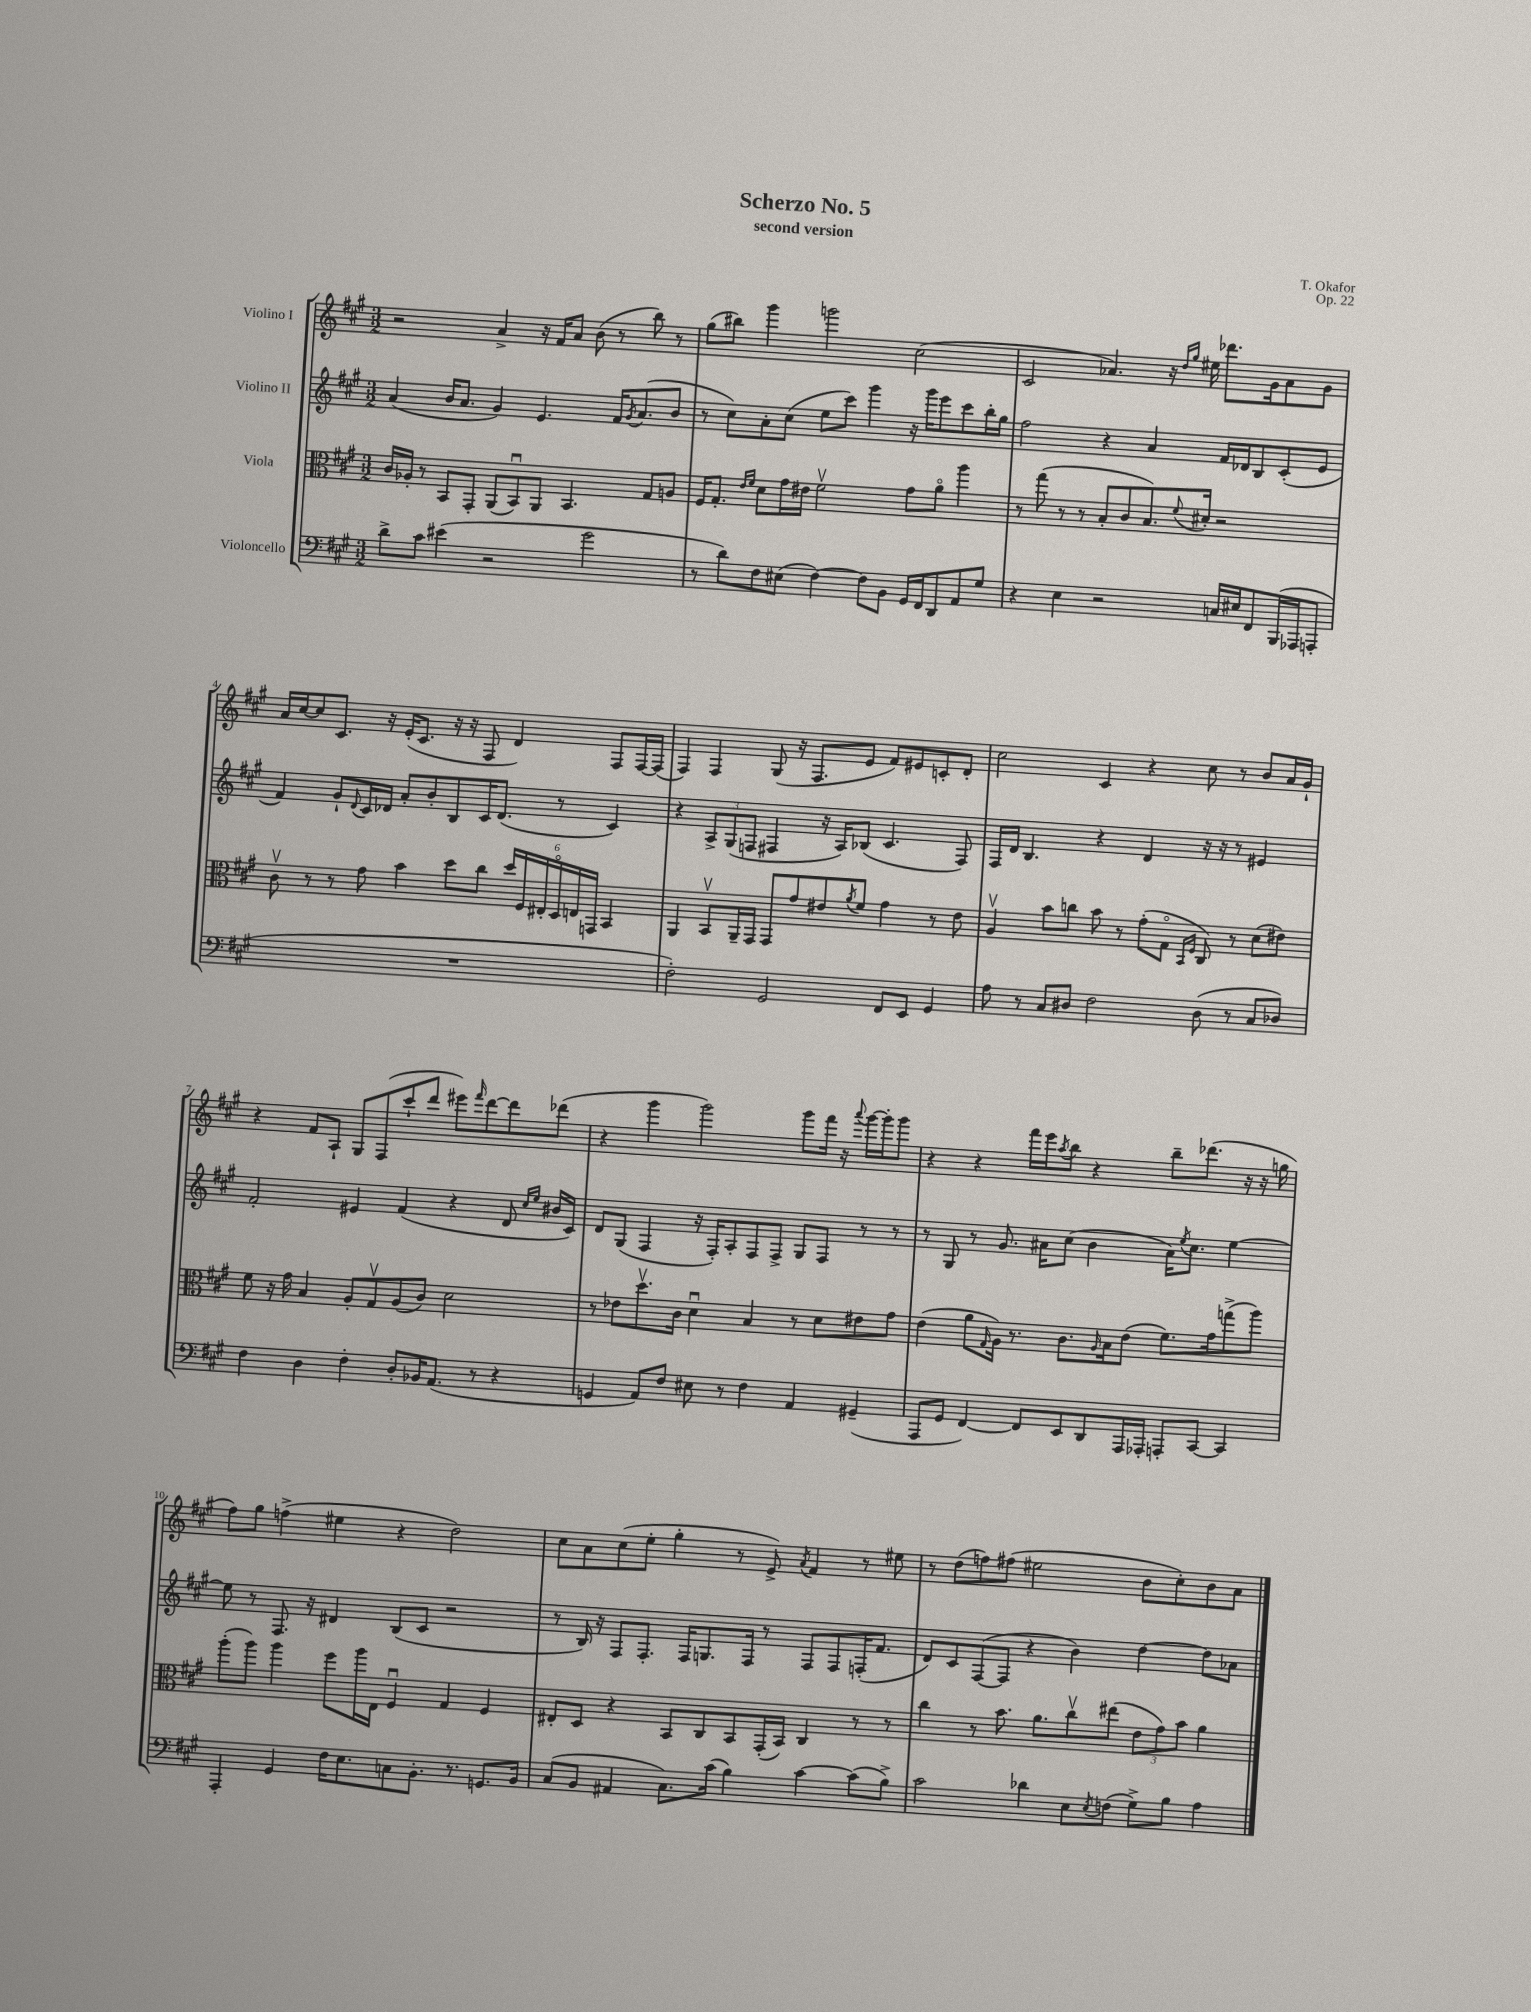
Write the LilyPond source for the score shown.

\header { title = "Scherzo No. 5" composer = "T. Okafor" subtitle = "second version" opus = "Op. 22" }
<<
\new StaffGroup <<
\new Staff = "s0" \with { instrumentName = "Violino I" } {
    \clef treble \key a \major \numericTimeSignature \time 3/2
    r2 a'4-> r16 fis'16 a'8 b'8( r8 b''8) r8 |
    gis''8( bis''8) gis'''4 g'''2 cis''2( |
    cis'2 aes'4.) r16 \grace { d''16 gis''16 } eis''16 des'''8. gis'16 aes'8 gis'8 |
    a'16 cis''16~ cis''8 cis'8. r16 e'16-.( cis'8. r16 r16 fis8 d'4) fis8 fis16~ fis16( |
    fis4) fis4 gis8( r16 fis8. e'8 fis'8) eis'8 c'8-. d'8-. |
    cis''2 cis'4 r4 cis''8 r8 b'8 a'16 gis'16-! |
    r4 fis'8 a8-! gis8 fis8( cis'''8-! d'''8 eis'''8) \grace { fis'''16 } d'''8~ d'''8 des'''8( |
    r4 gis'''4 gis'''2) gis'''8 fis'''16 r16 \appoggiatura { a'''8 } gis'''16~ gis'''16-. gis'''8 |
    r4 r4 fis'''16 e'''16 \acciaccatura { a''8 } b''8 r4 b''8-- des'''8.( r16 r16 g''16 |
    fis''8) gis''8 f''4->( eis''4 r4 d''2) |
    cis''8 a'8 cis''8( e''8-. gis''4-. r8 e'8->) \acciaccatura { a'8 } fis'4 r8 eis''8 |
    r8 d''8( f''8) fis''8( eis''2 b'8 cis''8-.) b'8 a'8 \bar "|." |
}
\new Staff = "s1" \with { instrumentName = "Violino II" } {
    \clef treble \key a \major \numericTimeSignature \time 3/2
    a'4( b'16 a'8. gis'4) e'4. fis'16 \acciaccatura { gis'8 } a'8.( b'8 |
    r8 cis''8) a'8-. cis''8( e''8 cis'''8) gis'''4 r16 gis'''16 e'''8 cis'''8 b''16-. gis''16 |
    fis''2 r4 a'4 fis'16 des'16 b8 cis'8-.( e'8 |
    fis'4) gis'8-! \appoggiatura { d'8 } cis'16 des'16 a'8-. b'8-. b8 cis'16 des'8.( r8 cis'4) |
    r4 \tuplet 3/2 { a8-> gis8( f8 } fis4 r16 a16) bes8( cis'4. fis8) |
    fis16 d'16 b4. r4 d'4 r16 r16 r8 eis'4 |
    fis'2-. eis'4 fis'4( r4 d'8 \grace { cis''16 e''16 } bis'16 cis'16) |
    d'8 gis8( fis4 r16 fis16-.) a8-. fis8 fis8-> gis8 fis8 r8 r8 |
    r8 gis8 r8 gis'8. ais'16 cis''8( b'4 ais'16) \acciaccatura { e''8 } cis''8. e''4~ |
    e''8 r8 fis8. r16 dis'4 b8( cis'8 r2 |
    r8 b16) r16 fis8 fis8.-. fis16 g8. fis16 r8 fis8 fis8 f16-.( fis'8. |
    d'8) cis'8 fis8~( fis8 r4 b'4) d''4~ d''8 aes'8 \bar "|." |
}
\new Staff = "s2" \with { instrumentName = "Viola" } {
    \clef alto \key a \major \numericTimeSignature \time 3/2
    cis'16 aes16-. r8 b,8 gis,8-. a,8( b,8\downbow) a,8 b,4. gis8 a8 |
    fis16 gis8.-. \grace { e'16 fis'16 } d'8 gis'16 eis'16 fis'2\upbow gis'8 a'8\flageolet a''4 |
    r8 gis''8( r8 r8 b8-. cis'8 b8.) \appoggiatura { fis'8 } dis'16-. r2 |
    cis'8\upbow r8 r8 gis'8 b'4 d''8 cis''8 \tuplet 6/4 { d''16 fis16 eis16-. d16\flageolet e16 g,16 } b,4 |
    a,4 b,8\upbow a,16-- gis,16 gis,8 gis'8 eis'8 \acciaccatura { a'8 } fis'8 gis'4 r8 eis'8 |
    a4\upbow b'8 c''8 b'8 r8 gis'8-.( gis8\flageolet \grace { b,16 fis16 } cis8) r8 d'8( eis'8) |
    fis'8 r16 gis'16 b4 a8-. gis8\upbow a8( cis'8) d'2 |
    r8 ees'8 d''8.\upbow cis'16 d'4\downbow b4 r8 d'8 eis'8 gis'8 |
    e'4( a'8 \grace { gis16 } a16) r8. cis'8. \grace { a16 } b16 e'8( fis'8.) gis'16 g''8->( a''8) |
    a''8-.( a''8) a''4 fis''8 a''16 e16 fis4\downbow gis4 fis4 |
    eis8-. d8 r4 b,8 cis8 b,8 gis,16-.( b,16) cis4 r8 r8 |
    cis''4 r8 b'8. a'8. cis''8\upbow eis''8( \tuplet 3/2 { e'8 gis'8) b'8 } a'4 \bar "|." |
}
\new Staff = "s3" \with { instrumentName = "Violoncello" } {
    \clef bass \key a \major \numericTimeSignature \time 3/2
    d'8-> cis'8 eis'4( r2 gis'2 |
    r8 d'8) fis8 eis8( fis4~) fis8 b,8 gis,16 fis,16 d,8 a,8 gis8 |
    r4 e4 r2 c16 eis16 fis,8 b,,16( aes,,16 a,,8-. |
    R1. |
    fis2-.) gis,2 fis,8 e,8 gis,4 |
    a8 r8 cis8 dis8 fis2 dis8( r8 cis8 des8) |
    fis4 d4 fis4-. d8-. bes,16 a,8.( r8 r4 |
    g,4 a,8) fis8 eis8 r8 fis4 a,4 gis,4--( |
    a,,8 gis,8 fis,4~) fis,8 e,8 d,8 a,,16 aes,,16-. a,,8-. cis,8~ cis,4 |
    a,,4-. gis,4 fis16 e8. c8 b,8.-. r8. g,8. b,16 |
    cis8( b,8 ais,4 cis8.) cis'16( b4) cis'4~ cis'8( b8->) |
    cis'2 des'4 e8 \acciaccatura { e8 } f8( gis8->) b8 a4 \bar "|." |
}
>>
>>
